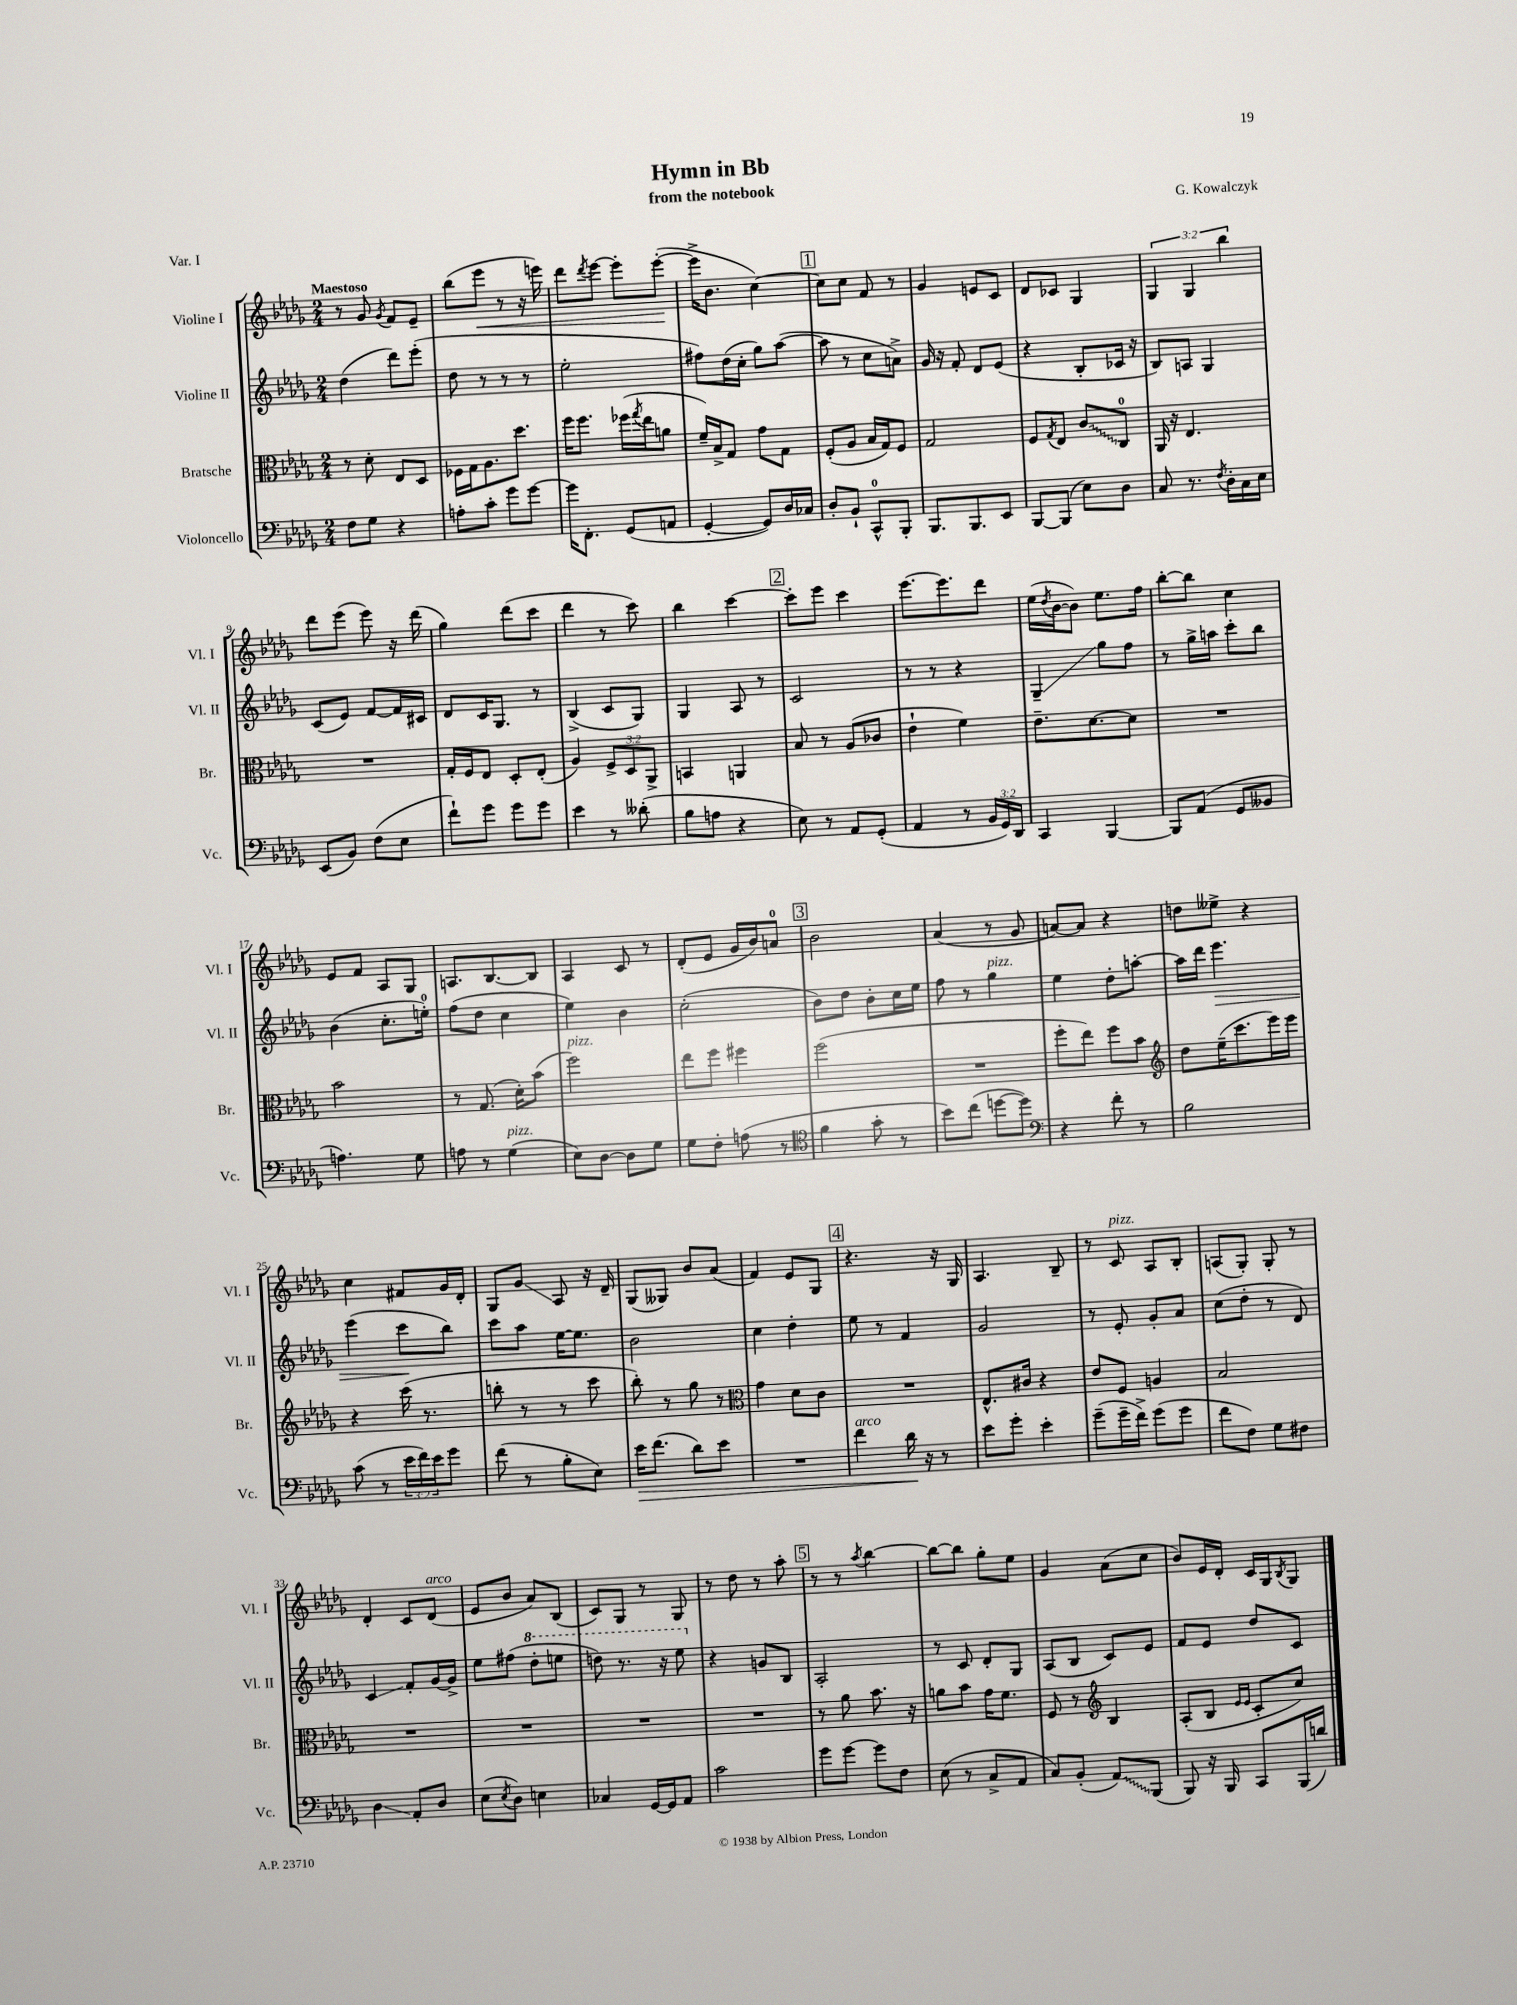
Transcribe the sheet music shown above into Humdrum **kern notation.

**kern	**kern	**kern	**kern
*staff4	*staff3	*staff2	*staff1
*clefF4	*clefC3	*clefG2	*clefG2
*k[b-e-a-d-g-]	*k[b-e-a-d-g-]	*k[b-e-a-d-g-]	*k[b-e-a-d-g-]
*M2/4	*M2/4	*M2/4	*M2/4
8F	8r	(4dd-	8r
8G-	8d-'	.	8g-
.	.	.	8qg-
4r	8E-	8ddd-)	8f
.	8D-	(8eee-'	8e-~
=	=	=	=
8A'	16F-	8dd-	(8bb-
.	16G-	.	.
8c'	8.A-	8r	8eee-
8g-	.	8r	8r
.	8.dd-	.	.
[8g-	.	8r	16r
.	.	.	16eee)
=	=	=	=
16g-]	16ff	2ee-'	8ddd-
8.FF'	8.ff	.	.
.	.	.	8qddd-
.	.	.	[8eee-
(8GG-	(16ff-	.	8eee-']
.	8qgg-	.	.
.	16ee-	.	.
8AA	8a	.	([8eee-'
=	=	=	=
[4GG-'	16f~)	8ff#)	16eee-^]
.	16B-^	.	8.b-
.	8G-	(16dd-	.
.	.	16cc'	.
8GG-])	8g-	8gg-)	[4cc)
16D-	8G-	([8aa-	.
16C-	.	.	.
=	=	=	=
8D-'	(8F'	8aa-]	8cc]
8BB-`	8A-	8r	8cc
8CC^^	16B-	8cc	8f
.	16G-)	.	.
8BBB-'	8F	8a^)	8r
=	=	=	=
8.BBB-	2G-	16g-	4g-
.	.	16r	.
.	.	8f'	.
8.BBB-	.	.	.
.	.	8d-	8e
8EE-	.	(8e-	8c
=	=	=	=
[8BBB-	8F	4r	8d-
.	8qG-	.	.
(8BBB-]	8E-	.	8c-
8E-)	8c	8B-'	4G-
8D-	8C	16c-	.
.	.	16r	.
=	=	=	=
8C	16AA-	8B-)	6G-
.	16r	.	.
8.r	4.E-	8A	.
.	.	.	6G-
.	.	4G-	.
8qF	.	.	.
16D-'	.	.	.
.	.	.	6bb-
16C	.	.	.
16E-	.	.	.
=	=	=	=
(8EE-	2r	(8c	8ddd-
8BB-)	.	8e-)	(8eee-
(8F	.	[8f	8eee-)
8E-	.	16f]	16r
.	.	16c#	(16ddd-
=	=	=	=
8f`)	16G-'	8d-	4gg-)
.	16F	.	.
8g-	8E-	16c	.
.	.	8.G-	.
8g-	8D-'	.	(8ddd-
8g-	(8E-'	8r	8ccc
=	=	=	=
4e-	4A-)	(4B-^	4ddd-
8r	12F^	8c	8r
.	12D-	.	.
(8d--'	.	8G-)	8ccc)
.	12AA-^	.	.
=	=	=	=
8B-	4BB	4G-	4bb-
8A	.	.	.
4r	4AA	8A-	[4ccc
.	.	8r	.
=	=	=	=
8E-)	8B-	2c	8ccc']
8r	8r	.	8eee-
8AA-	(8A-	.	4ccc
(8GG-'	8c-	.	.
=	=	=	=
4AA-	4e-`	8r	[8.eee-
.	.	8r	.
.	.	.	8.eee-]
8r	4f)	4r	.
24BB-	.	.	8ddd-
24GG-)	.	.	.
24DD-	.	.	.
=	=	=	=
4CC	8.e-~	4G-~	(16ee-
.	.	.	8qdd-
.	.	.	[16b-
.	.	.	8b-])
.	[8.d-	.	.
[4BBB-	.	8gg-	8.ee-
.	8d-]	8ff	.
.	.	.	16ff
=	=	=	=
8BBB-]	2r	8r	[8bb-'
(8AA-	.	16gg-^	8bb-]
.	.	16aa	.
8GG-	.	8ccc'	4cc
8BB--	.	8bb-	.
=	=	=	=
4.A)	2b-	(4b-	8e-
.	.	.	8f
.	.	8.cc'	8A-
8G-	.	.	8G-
.	.	16ee')	.
=	=	=	=
8A	8r	(8ff	8.A
8r	(8.G-	8dd-	.
.	.	.	[8.B-
(4G-	.	4cc	.
.	16d-')	.	.
.	(8b-	.	8B-]
=	=	=	=
8E-)	2ff)	4ee-)	4A-
[8D-	.	.	.
8D-]	.	4b-	8c
8G-	.	.	8r
=	=	=	=
8G-	8ee-	(2cc'	(8d-'
8F'	8ff	.	8e-
(8A	4ff#	.	16g-
.	.	.	16b-)
8r	.	.	8a
=	=	=	=
*clefC4	*	*	*
4f	(2ff	8b-)	2b-
.	.	8dd-	.
8g-'	.	8b-'	.
8r	.	16cc	.
.	.	16ee-	.
=	=	=	=
8b-)	2r	8ff	(4a-
(8cc	.	8r	.
[8dd	.	4gg-	8r
8dd])	.	.	8g-
=	=	=	=
*clefF4	*	*	*
4r	8ff'	4ee-	[8a)
.	8ee-)	.	8a]
8f'	8ff	8dd-'	4r
8r	8b-	[8aa'	.
=	=	=	=
*	*clefG2	*	*
2B-	8dd-	16aa]	8dd
.	.	16ddd-	.
.	(16ee-~	4.eee-	8ee--^
.	8.ccc	.	.
.	.	.	4r
.	16eee-)	.	.
.	16eee-	.	.
=	=	=	=
(8c	4r	(4eee-	4cc
8r	.	.	.
24e-	(16ccc	8ccc	8f#
24f)	.	.	.
.	8.r	.	.
24e-	.	.	.
8g-	.	8bb-)	16g-
.	.	.	16d-'
=	=	=	=
(8f	8bb'	8ccc	8G-
8r	8r	8aa-	8g-
8B-'	8r	[16ee-	8A-
.	.	8.ee-]	.
8E-)	8ccc	.	16r
.	.	.	16d-~
=	=	=	=
16e-	8bb-')	2b-	(8G-
(8.f	.	.	.
.	8r	.	8G--)
8d-)	8gg-	.	8b-
8e-	8r	.	(8a-
=	=	=	=
*	*clefC3	*	*
2r	4g-	4cc	4f)
.	8d-	4dd-'	8e-
.	8c	.	8G-
=	=	=	=
4f	2r	8ee-	4.r
.	.	8r	.
16d-	.	4f	.
16r	.	.	.
8r	.	.	16r
.	.	.	16G-
=	=	=	=
8e-	8.E-^^	2g-	4.A-
8g-'	.	.	.
.	16c#	.	.
4e-'	4r	.	.
.	.	.	8B-~
=	=	=	=
(8g-~	8e-	8r	8r
16g-~	8F	8e-'	8c
16f^)	.	.	.
(8g-	4A	8g-'	8A-
8g-	.	8a-	8B-'
=	=	=	=
8f	2B-	(8cc	(8A
8F)	.	8dd-'	8G-')
8G-	.	8r	8G-'
8F#	.	8d-)	8r
=	=	=	=
4D-	2r	4c	4d-'
8AA-'	.	8f'	8c
8D-	.	[16g-	(8d-
.	.	16g-^]	.
=	=	=	=
(8E-	2r	8ee-	8e-
8qE-	.	.	.
8D-)	.	(8ff#	8b-
4E	.	8ddd-'	8a-)
.	.	8eee	(8B-
=	=	=	=
4C-	2r	8ddd)	8c)
.	.	8.r	8G-
[16GG-	.	.	8r
16GG-]	.	16r	.
8AA-	.	8eee-	8G-
=	=	=	=
2c	2r	4r	8r
.	.	.	8dd-
.	.	8g	8r
.	.	8B-	8aa-'
=	=	=	=
8g-	8r	2A-'	8r
[8g-	8a-	.	8r
.	.	.	8qaa-
8g-]	8.b-	.	[4bb-
8F	.	.	.
.	16r	.	.
=	=	=	=
(8E-	8a	8r	8bb-_
8r	8b-	8c	8bb-]
8C^	16g-	8d-'	8gg-'
.	8.f	.	.
8AA-	.	8G-	8ee-
=	=	=	=
8C)	8F	(8A-	4g-
(8BB-'	8r	8B-	.
*	*clefG2	*	*
8AA-)	4B-	8c)	(8a-
(8BBB-	.	8e-	8cc
=	=	=	=
8BBB-)	(8A-'	8f	8b-)
16r	8B-	8e-	16e-
16BBB-	.	.	16d-'
.	16qqe-	.	.
.	16qqe-	.	.
8CC	8c'	8dd-	16c
.	.	.	16G-
.	.	.	8qB-
(16BBB-	8cc)	8c	8G-
16d)	.	.	.
==	==	==	==
*-	*-	*-	*-
